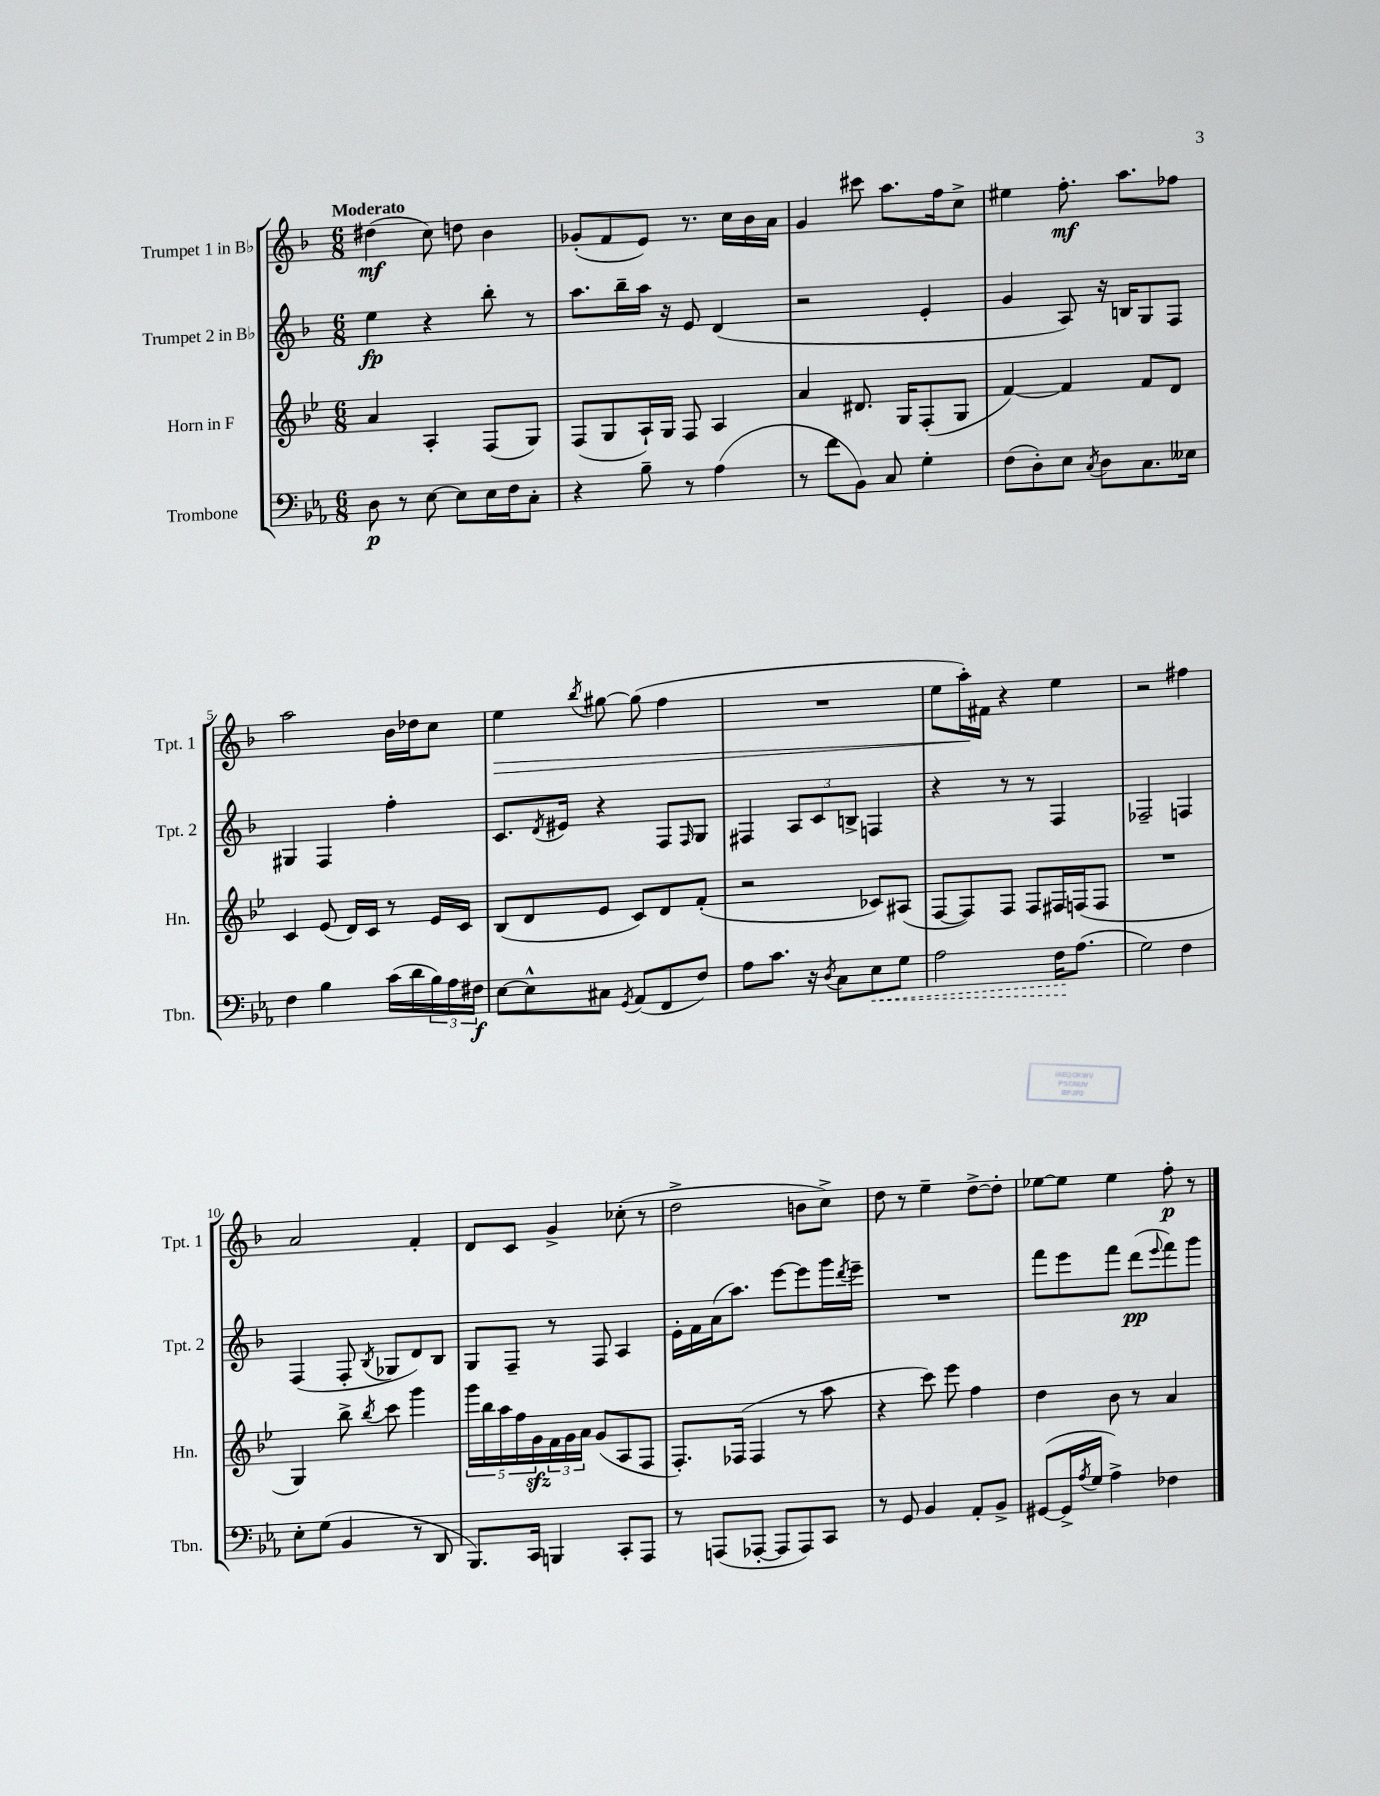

**kern	**kern	**kern	**kern
*staff4	*staff3	*staff2	*staff1
*clefF4	*clefG2	*clefG2	*clefG2
*k[b-e-a-]	*k[b-e-]	*k[b-]	*k[b-]
*M6/8	*M6/8	*M6/8	*M6/8
8D	4a	4ee	(4dd#
8r	.	.	.
[8E-	4A'	4r	8cc)
8E-]	.	.	8dd
16E-	(8F	8bb-'	4b-
16F	.	.	.
8C'	8G)	8r	.
=	=	=	=
4r	(8F	8.aa	(8g-'
.	8G	.	8f
.	.	16bb-~	.
8B-~	16A`)	16aa	8e)
.	16G	16r	.
8r	8F	8e	8.r
(4A-	4A	(4d	.
.	.	.	16cc
.	.	.	16b-
.	.	.	16a
=	=	=	=
8r	4a	2r	4g
8f	.	.	.
8BB-)	8.d#	.	8ccc#
8C	.	.	8.aa
.	16G	.	.
4G'	(8F'	4e'	.
.	.	.	16ff
.	8G	.	8cc^
=	=	=	=
(8F	[4f)	4g	4ee#
8D')	.	.	.
8E-	4f]	8A)	8.ff'
8qC	.	.	.
8D	.	16r	.
.	.	16B	8.aa
8.C	8f	8G	.
.	8d	8F	8ff-
16E--	.	.	.
=	=	=	=
4F	4c	4G#	2aa
4B-	(8e-	4F	.
.	16d)	.	.
.	16c	.	.
(16c	8r	4ff'	16b-
16d	.	.	16dd-
24B-)	16e-	.	8cc
24A-	.	.	.
.	16c	.	.
24F#	.	.	.
=	=	=	=
[8E-	(8B-	8.c	4ee
8E-^^]	8d	.	.
.	.	8qd	.
.	.	16e#	.
.	.	.	8qbb-
8C#	8e-	4r	[8gg#
8qGG	.	.	.
(8AA-	8c)	.	(8gg#]
8FF	8d	8F	4ff
.	.	16qqF	.
8F)	(8f'	8G	.
=	=	=	=
8A-	2r	4F#	2.r
8.c	.	.	.
.	.	12A	.
16r	.	.	.
.	.	12c	.
8qD	.	.	.
8C	.	.	.
.	.	12B^	.
8E-	8c-)	4F	.
8G	(8A#	.	.
=	=	=	=
2A-	[8F	4r	8ee
.	8F])	.	16aa')
.	.	.	16f#
.	8F	8r	4r
.	8F	8r	.
16F	16F#	4F	4ee
(8.A-	(16F	.	.
.	8F	.	.
=	=	=	=
2G)	2.r	2F-~	2r
4F	.	4F	4ff#
=	=	=	=
8E-'	4G)	(4F	2a
(8G	.	.	.
4BB-	8bb-^	8F'	.
.	8qbb-	8qB-	.
.	8ccc	8G-	.
8r	4ggg	8d)	4f'
8DD	.	8B-	.
=	=	=	=
8.BBB-)	20ggg	8G	8d
.	20bb-	.	.
.	20aa	.	.
.	.	8F~	8c
.	20ff	.	.
16CC	.	.	.
.	20g	.	.
4BBB	24f	8r	4g^
.	24g	.	.
.	24a	.	.
.	(8g	8F	.
8CC'	8A	4A	(8cc-'
8AAA-	8F	.	8r
=	=	=	=
8r	8.F')	16e'	2dd^
.	.	16f	.
(8AAA	.	(16a	.
.	(16F-	8.aa)	.
[8AAA-'	4F-	.	.
8AAA-]	.	[8eee	.
8AAA-)	8r	8eee]	8b
8CC	8aa	16ggg	8cc^)
.	.	8qddd	.
.	.	16eee~	.
=	=	=	=
8r	4r	2.r	8dd
8GG	.	.	8r
4BB-	8ccc)	.	4ee~
.	8eee-	.	.
8AA-'	4ff	.	[8dd^
8BB-^	.	.	8dd']
=	=	=	=
([8GG#	4dd	8fff	[8ee-
16GG#^]	.	8eee	8ee-]
8qA-	.	.	.
16G	.	.	.
4A-^)	8b-	8fff	4ee-
.	8r	(8ddd	.
.	.	8qqeee	.
4F-	4a	8fff)	8ff'
.	.	8ggg	8r
==	==	==	==
*-	*-	*-	*-
